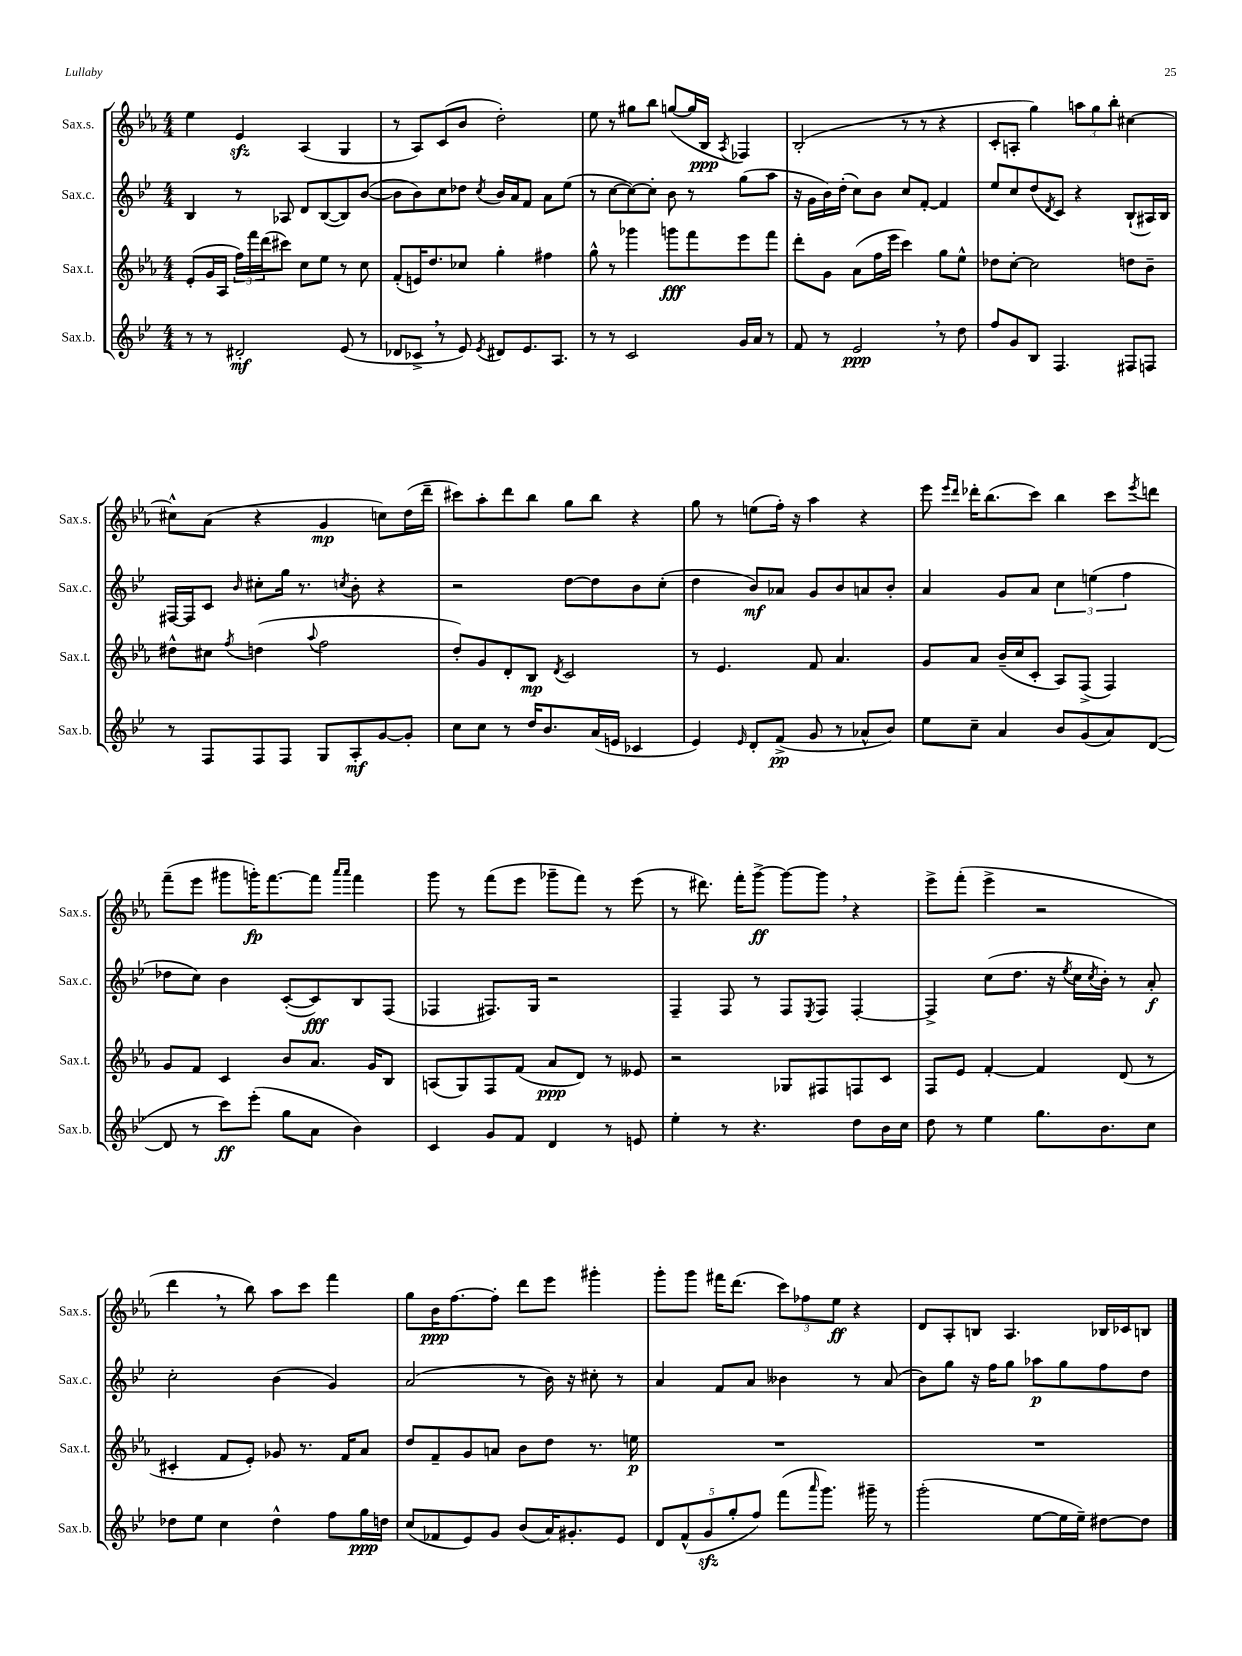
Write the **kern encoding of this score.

**kern	**kern	**kern	**kern
*staff4	*staff3	*staff2	*staff1
*clefG2	*clefG2	*clefG2	*clefG2
*k[b-e-]	*k[b-e-a-]	*k[b-e-]	*k[b-e-a-]
*M4/4	*M4/4	*M4/4	*M4/4
8r	(8e-'	4B-	4ee-
8r	16g	.	.
.	16A-	.	.
2d#'	24ff)	8r	4e-
.	24fff	.	.
.	(24ddd	.	.
.	8ccc#)	8A-	.
.	8cc	8d	(4A-
.	8ee-	([8B-	.
(8e-	8r	8B-])	4G
8r	8cc	([8b-	.
=	=	=	=
8d-	(8f'	8b-]	8r
8c-^	16e)	8b-)	8A-)
.	8.dd	.	.
8r	.	8cc	(8c
8e-)	8cc-	8dd-	8b-
8qe-	.	8qcc	.
8d#	4gg'	16b-	2dd')
.	.	16a	.
8.e-	.	8f	.
.	4ff#	8a	.
8.A	.	.	.
.	.	(8ee-	.
=	=	=	=
8r	8gg^^	8r	8ee-
8r	8r	[8cc	8r
2c	4ggg-	8cc_)	8gg#
.	.	8cc']	8bb-
.	8ggg	8b-	([8gg
.	8fff	8r	16gg]
.	.	.	16B-
.	.	.	8qA-
16g	8eee-	(8gg	4F-)
16a	.	.	.
8r	8fff	8aa	.
=	=	=	=
8f	8ddd'	16r	(2B-'
.	.	16g	.
8r	8g	16b-)	.
.	.	(16dd'	.
2e-	(8a-	8cc)	.
.	16ff	8b-	.
.	16eee-	.	.
.	4ccc)	8cc	8r
.	.	[8f'	8r
8r	8gg	4f]	4r
8dd	8ee-^^	.	.
=	=	=	=
8ff	8dd-	8ee-	8c'
8g	[8cc'	8cc	8A'
8B-	2cc]	(8dd	4gg)
.	.	8qd	.
4.F	.	8c)	.
.	.	4r	12aa
.	.	.	12gg
.	.	.	12bb-'
8F#	8dd	(8B-`	[4cc#
8F	8b-~	16A#)	.
.	.	16B-	.
=	=	=	=
8r	8dd#^^	[16F#	8cc#^^]
.	.	16F#]	.
8F	8cc#	8c	(8a-
.	8qff	16qqb-	.
8F	(4dd	8cc#'	4r
8F	.	16gg	.
.	.	8.r	.
.	8qqaa-	.	.
8G	2ff	.	4g
.	.	8qcc	.
8A'	.	8b-'	.
[8g	.	4r	8cc)
8g']	.	.	(16dd
.	.	.	16ddd~
=	=	=	=
8cc	8dd')	2r	8ccc#)
8cc	8g	.	8aa-'
8r	8d'	.	8ddd
16dd	8B-	.	8bb-
8.b-	.	.	.
.	8qd	.	.
.	2c	[8dd	8gg
(16a	.	8dd]	8bb-
16e	.	.	.
4c-	.	8b-	4r
.	.	(8cc'	.
=	=	=	=
4e-)	8r	4dd	8gg
.	4.e-	.	8r
16qqe-	.	.	.
8d'	.	8b-)	(8ee
(8f^	.	8a-	16ff')
.	.	.	16r
8g	8f	8g	4aa-
8r	4.a-	8b-	.
8a-^^	.	8a	4r
8b-)	.	8b-'	.
=	=	=	=
8ee-	8g	4a	8eee-
.	.	.	16qqeee-
.	.	.	16qqddd
8cc~	8a-	.	16ddd-'
.	.	.	(8.bb-
4a	(16b-~	8g	.
.	16cc	.	.
.	8c'	8a	8ccc)
8b-	8A-)	6cc	4bb-
(8g	(8F^	.	.
.	.	(6ee	.
8a)	4F)	.	8ccc
.	.	6ff	.
.	.	.	8qeee-
([8d	.	.	8ddd
=	=	=	=
8d]	8g	8dd-	(8fff~
8r	8f	8cc)	8eee-
8ccc)	4c	4b-	8ggg#
(8eee-'	.	.	16ggg')
.	.	.	[8.fff
8gg	8b-	([8c'	.
8a	8.a-	8c])	8fff]
.	.	.	16qqaaa-
.	.	.	16qqaaa-
4b-)	.	8B-	4fff
.	16g	.	.
.	8B-	(8F	.
=	=	=	=
4c	(8A	4F-	8ggg
.	8G)	.	8r
8g	8F	8.F#)	(8fff
8f	(8f	.	8eee-
.	.	16G	.
4d	8a-	2r	8ggg-~
.	8d)	.	8fff)
8r	8r	.	8r
8e	8e--	.	(8eee-
=	=	=	=
4ee-'	2r	4F~	8r
.	.	.	8.ddd#)
8r	.	8F	.
.	.	.	16fff'
4.r	.	8r	[8ggg^
.	8G-	8F	8ggg_
.	.	8qE-	.
.	8F#	8F	8ggg]
8dd	8F	[4F'	4r
16b-	8c	.	.
16cc	.	.	.
=	=	=	=
8dd	8F	4F^]	8eee-^
8r	8e-	.	(8fff'
4ee-	[4f'	(8cc	4eee-^
.	.	8.dd	.
8.gg	4f]	.	2r
.	.	16r	.
.	.	8qee-	.
.	.	16cc	.
.	.	8qcc	.
8.b-	.	16b-')	.
.	(8d	8r	.
8cc	8r	8a'	.
=	=	=	=
8dd-	4c#'	2cc'	4ddd
8ee-	.	.	.
4cc	8f	.	8r
.	8e-')	.	8bb-)
4dd-^^	8g-	(4b-	8aa-
.	8.r	.	8ccc
8ff	.	4g)	4fff
.	16f	.	.
16gg	8a-	.	.
16dd	.	.	.
=	=	=	=
(8cc	8dd	(2a	8gg
8f-	8f~	.	16b-
.	.	.	[8.ff
8e-)	8g	.	.
8g	8a	.	8ff']
(8b-	8b-	8r	8ddd
16a)	8dd	16b-)	8eee-
8.g#'	.	16r	.
.	8.r	8cc#'	4ggg#'
8e-	.	8r	.
.	16ee	.	.
=	=	=	=
10d	1r	4a	8ggg'
(10f^^	.	.	.
.	.	.	8ggg
10g	.	.	.
.	.	8f	16fff#
10gg'	.	.	.
.	.	.	(8.ddd
.	.	8a	.
10ff)	.	.	.
(8fff	.	4b--	12ccc)
.	.	.	12ff-
16qqaaa	.	.	.
8.ggg)	.	.	.
.	.	.	12ee-
.	.	8r	4r
16ggg#~	.	.	.
8r	.	(8a	.
=	=	=	=
(2ggg'	1r	8b-)	8d
.	.	8gg	8A-'
.	.	16r	8B
.	.	16ff	.
.	.	8gg	4.A-
[8ee-	.	8aa-	.
16ee-]	.	8gg	.
16ee-~)	.	.	.
[8dd#	.	8ff	16B-
.	.	.	16c-
8dd#]	.	8dd	8B
==	==	==	==
*-	*-	*-	*-
